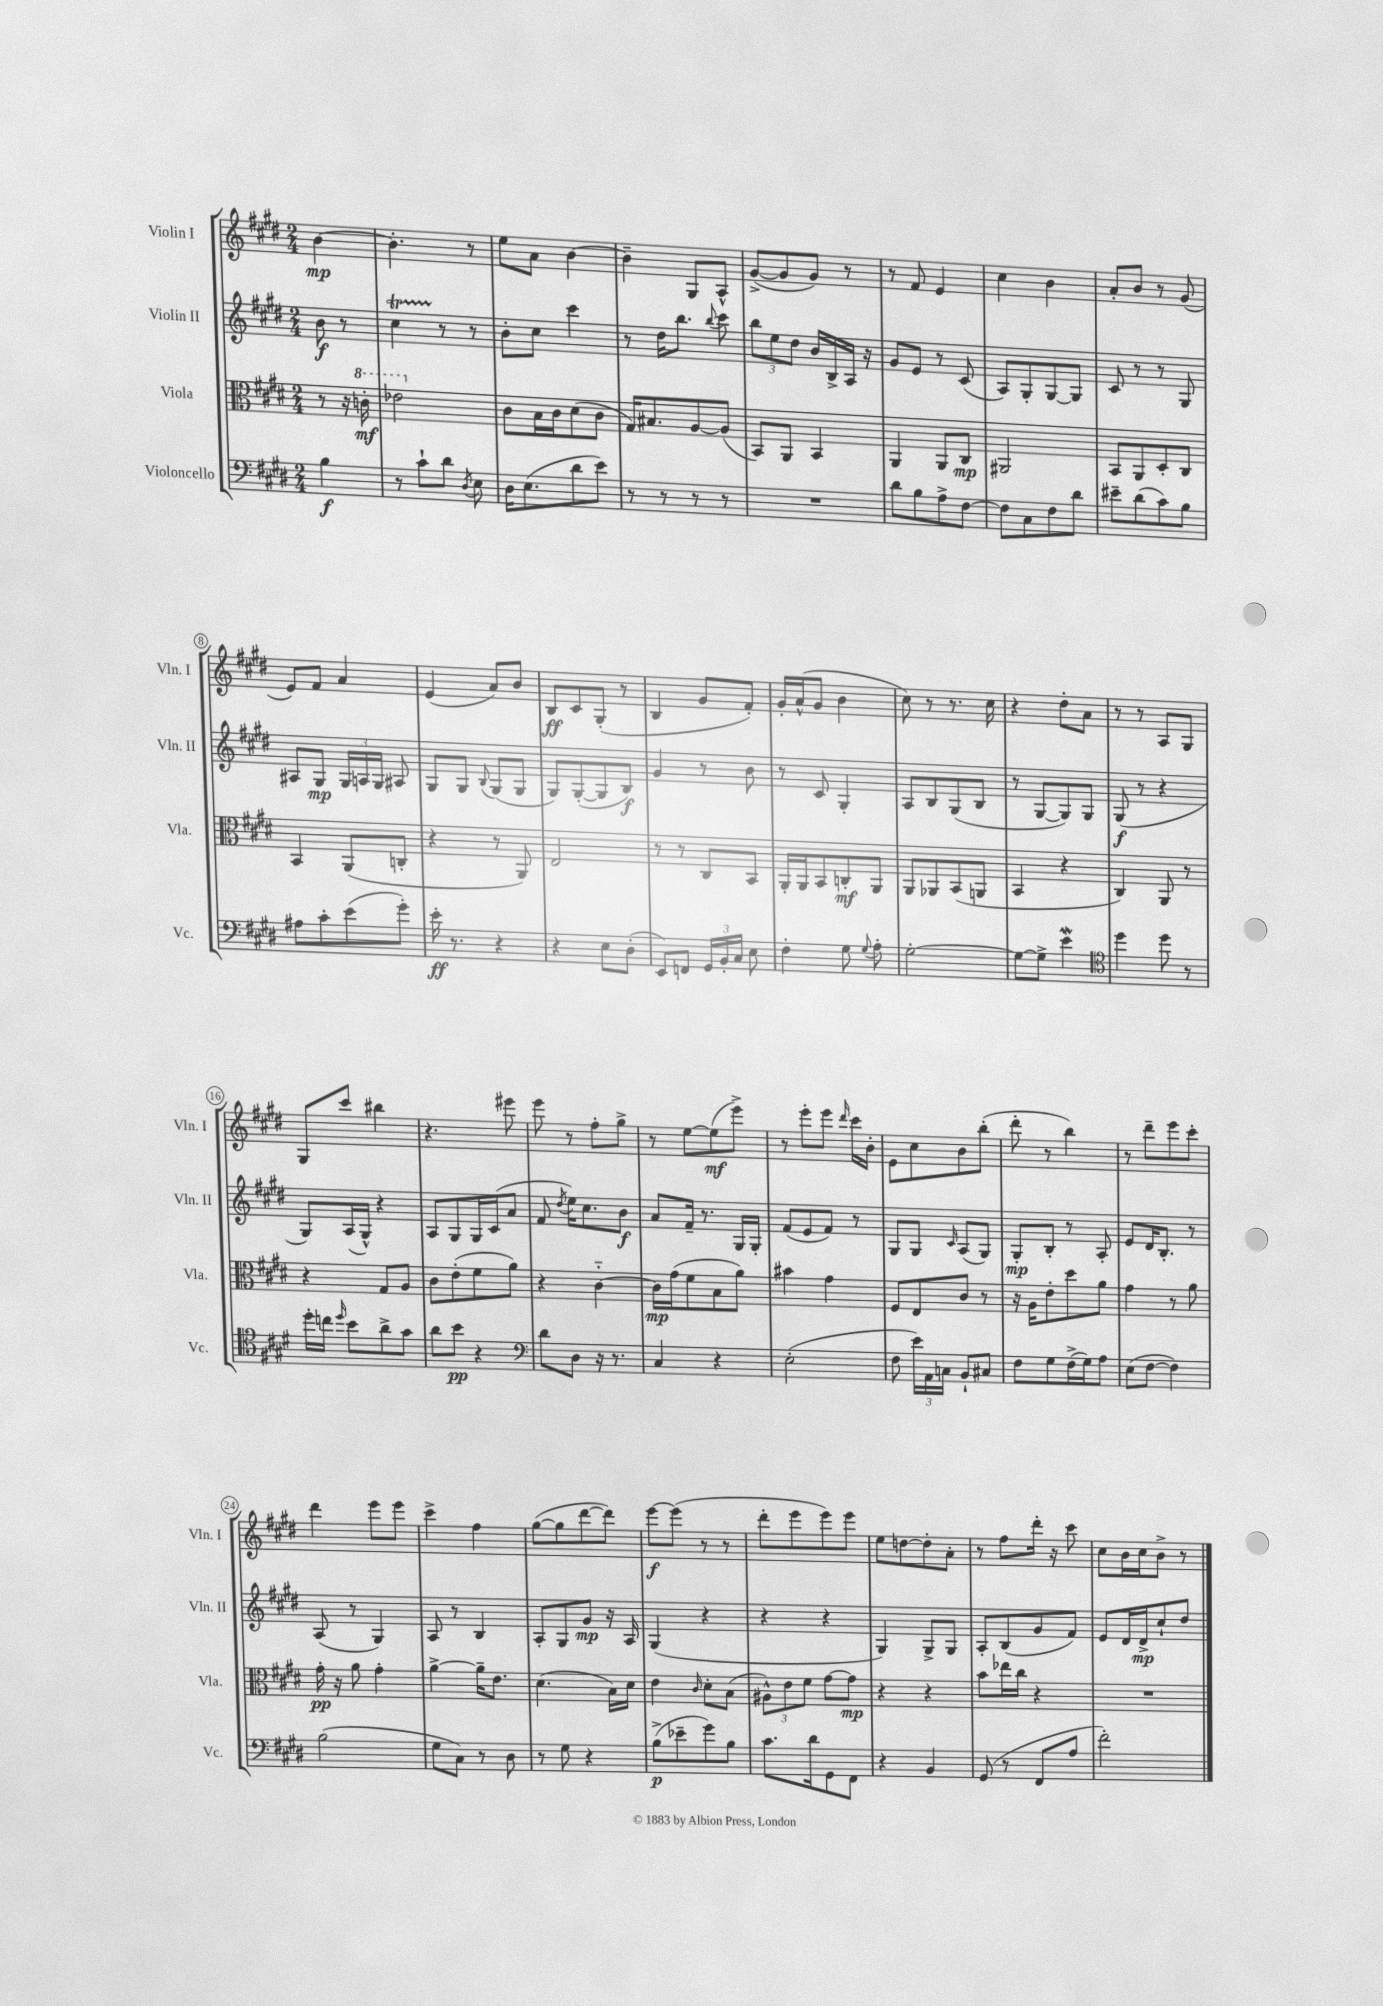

**kern	**kern	**kern	**kern
*staff4	*staff3	*staff2	*staff1
*clefF4	*clefC3	*clefG2	*clefG2
*k[f#c#g#d#]	*k[f#c#g#d#]	*k[f#c#g#d#]	*k[f#c#g#d#]
*M2/4	*M2/4	*M2/4	*M2/4
4B	8r	8b	[4b
.	16r	8r	.
.	16cc'	.	.
=	=	=	=
8r	2ee-	4cc#	4.b']
8c#`	.	.	.
8d#	.	8r	.
8qD#	.	.	.
8E	.	8r	8r
=	=	=	=
16D#	8c#	8b'	8ee
(8.E	.	.	.
.	16B	8cc#	8a
.	16c#	.	.
8d#	(8d#	4ccc#	[4b
8e)	8c#	.	.
=	=	=	=
8r	16G#)	8r	4b~]
.	8.B#	.	.
8r	.	16dd#	.
.	.	8.bb	.
8r	[8A	.	8G#
.	.	8qqbb	.
8r	(8A]	8ccc#	8A^^
=	=	=	=
2r	8BB)	12bb	([8g#^
.	.	12ee	.
.	8AA	.	8g#]
.	.	12dd#	.
.	4BB	16b	8g#)
.	.	16B^	.
.	.	16A	8r
.	.	16r	.
=	=	=	=
8d#	4AA	8g#	8r
8B	.	8e	8f#
8A^	8AA	8r	4e
[8F#	8C#	(8c#	.
=	=	=	=
8F#]	2AA#	8A)	4cc#
8C#	.	8G#'	.
8F#	.	[8G#	4b
8d#	.	8G#]	.
=	=	=	=
8e#~	8BB	8c#	8a'
(8d#	8AA	8r	8b
8c#)	8D#'	8r	8r
8B	8C#	8G#	(8g#
=	=	=	=
8A#	4BB	8A#	8e)
8c#'	.	8G#	8f#
(8e	(8AA	24G#	4a
.	.	24A	.
.	.	24G#	.
8g#')	8C'	8A#	.
=	=	=	=
16e'	4r	8G#	(4e
8.r	.	.	.
.	.	8G#	.
.	.	8qqB	.
4r	8r	(8G#	8a)
.	8AA)	8G#	8b
=	=	=	=
4r	2E	8G#)	8B
.	.	([8G#'	8c#
8E	.	8G#]	(8G#'
(8D#'	.	8B)	8r
=	=	=	=
8EE)	8r	4g#	4B
8FF	8r	.	.
24GG#	8C#	8r	8g#
24BB'	.	.	.
24C#	.	.	.
8E	8BB	8b	8f#')
=	=	=	=
4F#'	16AA'	8r	16g#'
.	16AA	.	(16a^^
.	8BB	8c#	8g#
8G#	8C'	4G#'	4b
8qqG#	.	.	.
8A'	8AA	.	.
=	=	=	=
[2G#'	8AA	8A	8cc#)
.	8AA-	8B	8r
.	(8BB	(8G#	8.r
.	8AA	8B	.
.	.	.	16cc#
=	=	=	=
8G#_	4BB	8r	4r
8G#^]	.	[8G#	.
4e	4r	8G#])	8dd#'
.	.	8G#	8a
=	=	=	=
*clefC4	*	*	*
4dd#	4C#)	(8G#	8r
.	.	8r	8r
8dd#	8AA	4r	8A
8r	8r	.	8G#
=	=	=	=
16dd#'	4r	8G#)	8G#
16cc	.	.	.
16qqdd#	.	.	.
8b	.	(16A	8ccc#
.	.	16G#^^)	.
8a^	8G#	4r	4bb#
8g#	8A	.	.
=	=	=	=
8a	8c#	8A	4.r
8b	(8e'	8G#	.
4r	8f#	16G#	.
.	.	(16c#	.
.	8a)	8a	8eee#
=	=	=	=
*clefF4	*	*	*
8d#	4r	8f#	8eee
.	.	8qdd#	.
8D#	.	16ee)	8r
.	.	8.cc#	.
16r	[4c#'~	.	8ff#'
8.r	.	.	.
.	.	8b	8gg#^
=	=	=	=
4C#	16c#]	8a	8r
.	(16g#	.	.
.	8f#	16f#~	[8ee
.	.	8.r	.
4r	8B	.	(8ee]
.	8a)	16G#	8eee^)
.	.	16G#'	.
=	=	=	=
(2E'	4b#	(8f#	8r
.	.	8e	8eee'
.	4g#	8f#)	8eee
.	.	.	16qqddd#
.	.	8r	16ccc#
.	.	.	16b'
=	=	=	=
8F#	8F#	8G#	8e
24e)	8E	8G#	8cc#
24AA	.	.	.
24C	.	.	.
.	.	16qqc#	.
8BB`	8c#	(8A	8b
8C#	8r	8G#)	(8bb'
=	=	=	=
8F#	16r	8G#'	8ddd#'
.	16A	.	.
8G#	8e'	8B'	8r
(16F#^	8dd#	8r	4bb)
16G#)	.	.	.
8A	8a	8A'	.
=	=	=	=
(8E	4g#	8e	8r
[8F#	.	16d#	8ddd#~
.	.	8.B'	.
4F#])	8r	.	8eee
.	8a	8r	8ccc#'
=	=	=	=
(2B	16g#'	(8A	4ddd#
.	16r	.	.
.	8a	8r	.
.	4g#'	4G#)	8eee
.	.	.	8eee
=	=	=	=
8G#	[4a^	8A	4ccc#^
8C#)	.	8r	.
8r	16a~]	4B	4ff#
.	8.e	.	.
8D#	.	.	.
=	=	=	=
8r	(4.d#	8A'	([8gg#
8G#	.	8G#	8gg#]
4r	.	8g#	[8ddd#
.	16B)	16r	8ddd#])
.	16d#	16A	.
=	=	=	=
(8B^	4e	(4G#	[8eee
8e-~	.	.	(8eee]
.	16qqc#	.	.
8g#)	8d#'	4r	8r
8B	(8B	.	8r
=	=	=	=
8.c#	12A#^^)	4r	8ddd#'
.	12e	.	.
.	.	.	8eee
.	12f#	.	.
16d#	.	.	.
8GG#	[8g#	4r	8eee)
8FF#	8g#]	.	8eee
=	=	=	=
4r	4r	4G#)	8ee
.	.	.	[8dd
4BB	4r	8G#^	8dd']
.	.	8G#	8a'
=	=	=	=
(8GG#	8b	8A'	8r
8r	16ee-	(8B	8ff#
.	16cc#	.	.
8FF#	4r	8g#	16ddd#'
.	.	.	16r
8A	.	8f#)	8ccc#
=	=	=	=
2f#')	2r	8e	8cc#
.	.	16d#	16b
.	.	16d#^	16cc#
.	.	8cc#`	8b^
.	.	8dd#	8r
==	==	==	==
*-	*-	*-	*-
